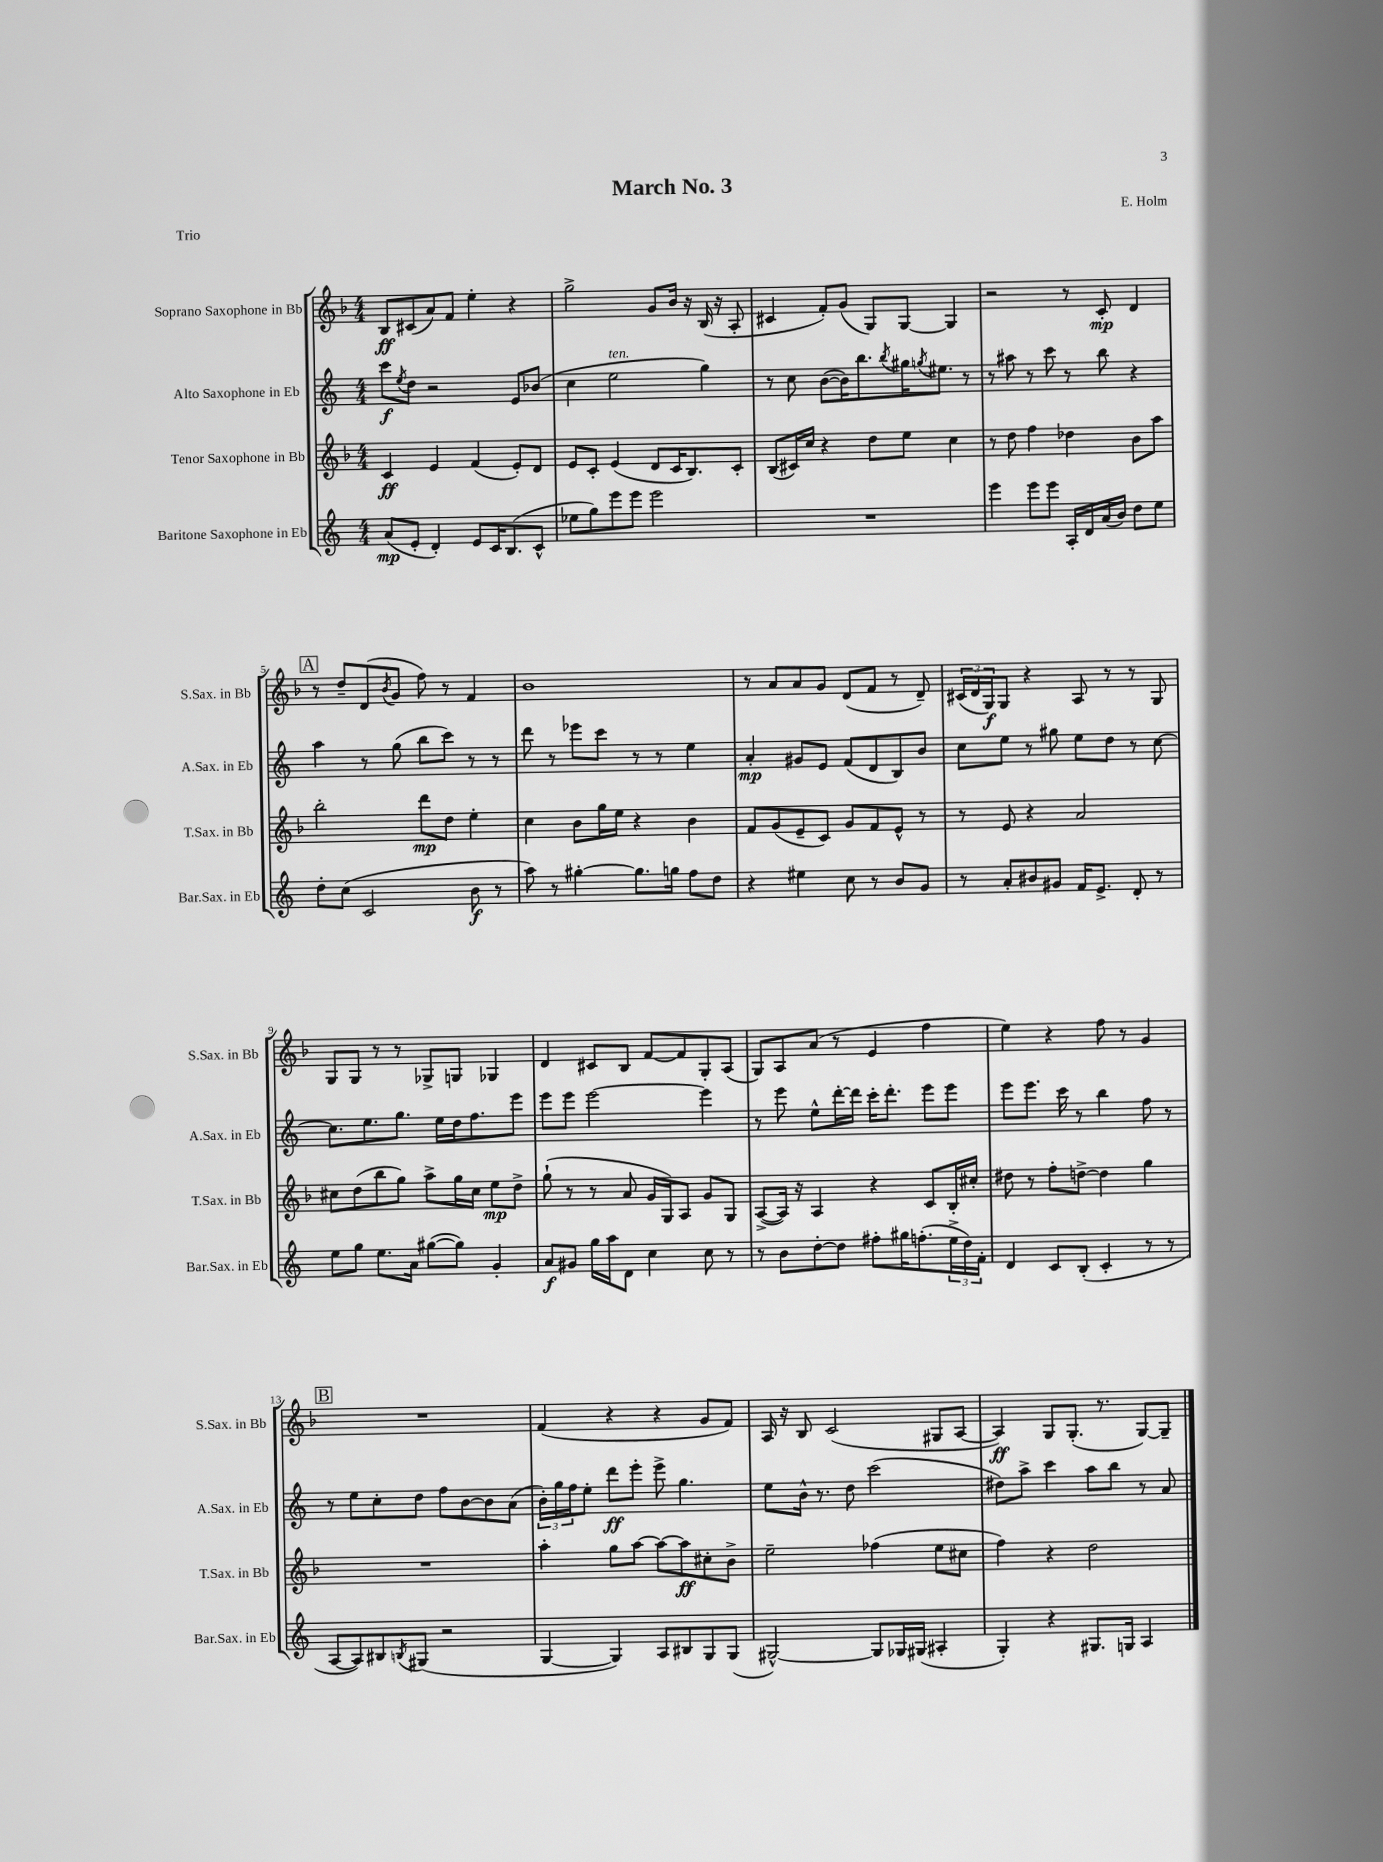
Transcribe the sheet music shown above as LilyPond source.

\header { title = "March No. 3" composer = "E. Holm" piece = "Trio" }
<<
\new StaffGroup <<
\new Staff = "s0" \with { instrumentName = "Soprano Saxophone in Bb" shortInstrumentName = "S.Sax. in Bb" } {
    \clef treble \key f \major \numericTimeSignature \time 4/4
    bes8\ff cis'8( a'8) f'8 e''4-. r4 |
    g''2-> g'8 bes'16 r16 bes16( r16 a8-. |
    cis'4 f'8-.) g'8( g8) g8~ g4 |
    r2 r8 c'8-.\mp d'4 |
    \mark \markup { \box "A" } r8 d''8-- d'8( \acciaccatura { bes'8 } g'8 f''8) r8 f'4 |
    bes'1 |
    r8 a'8 a'8 g'8 d'8( f'8 r8 d'8--) |
    \tuplet 3/2 { cis'16( d'16 g16\f) } g8 r4 a8 r8 r8 g8 |
    g8 g8 r8 r8 ges8-> g8 ges4 |
    d'4 cis'8 bes8 f'8~ f'8 g8-. a8( |
    g8) a8 a'8( r8 e'4 f''4 |
    e''4) r4 f''8 r8 g'4 |
    \mark \markup { \box "B" } R1 |
    f'4( r4 r4 g'8 f'8) |
    a16 r16 bes8 c'2( gis8 a8~ |
    a4\ff) g8 g8.-.( r8. g8~) g8-- \bar "|." |
}
\new Staff = "s1" \with { instrumentName = "Alto Saxophone in Eb" shortInstrumentName = "A.Sax. in Eb" } {
    \clef treble \key c \major \numericTimeSignature \time 4/4
    c'''8\f \acciaccatura { e''8 } d''8 r2 e'8 bes'8( |
    c''4 e''2^\markup { \italic "ten." } g''4) |
    r8 c''8 b'8~( b'16) b''8. \acciaccatura { b''8 } gis''16 \acciaccatura { g''8 } eis''8. r8 |
    r8 ais''8 r8 c'''8 r8 b''8 r4 |
    \mark \markup { \box "A" } a''4 r8 g''8( b''8 c'''8) r8 r8 |
    d'''8 r8 ees'''8 c'''8 r8 r8 e''4 |
    a'4-.\mp gis'8 e'8 f'8( d'8 b8) b'8 |
    c''8 e''8 r8 gis''8 e''8 d''8 r8 c''8~ |
    c''8. e''8. g''8. e''16 d''16 f''8. e'''8 |
    e'''8 e'''8 e'''2~ e'''4 |
    r8 e'''8 e''8-^ d'''16~-. d'''16 c'''16-. d'''8.-. e'''8 e'''8 |
    e'''8 e'''8. c'''16 r8 b''4 f''8 r8 |
    \mark \markup { \box "B" } r8 e''8 c''8-. d''8 f''8 b'8~ b'8 a'8( |
    \tuplet 3/2 { b'16-.) g''16 f''16 } e''8-. d'''8\ff e'''8-. e'''8-> g''4. |
    e''8 b'16-^ r8. d''8 c'''2( |
    dis''8) a''8-> c'''4 a''8 b''8 r8 a'8 \bar "|." |
}
\new Staff = "s2" \with { instrumentName = "Tenor Saxophone in Bb" shortInstrumentName = "T.Sax. in Bb" } {
    \clef treble \key f \major \numericTimeSignature \time 4/4
    c'4\ff e'4 f'4( e'8-.) d'8 |
    e'8 c'8-. e'4( d'8 c'16 bes8.) c'8-. |
    bes8( cis'16) c''16 r4 d''8 e''8 c''4 |
    r8 d''8 f''4 des''4 bes'8 a''8 |
    \mark \markup { \box "A" } bes''2-. d'''8\mp d''8 e''4-. |
    c''4 bes'8 g''16 e''16 r4 bes'4 |
    f'8 g'8( e'8-- c'8) g'8 f'8 e'8-^ r8 |
    r8 e'8 r4 a'2 |
    cis''8 d''8( bes''8 g''8) a''8-> g''16 cis''16 e''8\mp d''8-> |
    g''8-!( r8 r8 a'8 g'16 g16) a8 g'8 g8 |
    a8~->( a16) r16 a4 r4 c'8 bes16-. cis''16-. |
    dis''8 r8 f''8-. d''8~-> d''4 g''4 |
    \mark \markup { \box "B" } R1 |
    a''4-. g''8 a''8~ a''8~ a''8\ff cis''8-. bes'8-> |
    e''2-- fes''4( e''8 cis''8 |
    f''4) r4 d''2 \bar "|." |
}
\new Staff = "s3" \with { instrumentName = "Baritone Saxophone in Eb" shortInstrumentName = "Bar.Sax. in Eb" } {
    \clef treble \key c \major \numericTimeSignature \time 4/4
    a'8\mp( e'8-. d'4-.) e'8 c'16 b8.( c'8-^ |
    ees''8 g''8) e'''8 e'''8 e'''2 |
    R1 |
    e'''4 e'''8 e'''8 a16-. d'16 a'16( b'16) d''8 e''8 |
    \mark \markup { \box "A" } d''8-. c''8( c'2 b'8\f r8 |
    a''8) r8 gis''4~-. gis''8. g''16 f''8 d''8 |
    r4 eis''4 c''8 r8 b'8 g'8 |
    r8 a'8-. bis'8 gis'8 f'16 e'8.-> d'8-. r8 |
    e''8 g''8 e''8. a'16 gis''8~( gis''8) g'4-. |
    a'8\f gis'8 g''16 a''16 d'8 c''4 c''8 r8 |
    r8 b'8 d''8~-. d''8 fis''8-. gis''16 f''8.-.( \tuplet 3/2 { e''16-> d''16) f'16-. } |
    d'4 c'8 b8-.( c'4-. r8 r8 |
    \mark \markup { \box "B" } a8~ a8) bis8 \acciaccatura { b8 } gis8( r2 |
    g4~ g4) a8 bis8 g8 g8( |
    gis2~-^) gis8 ges16 gis16( ais4-. |
    g4-.) r4 gis8. g16 a4 \bar "|." |
}
>>
>>
